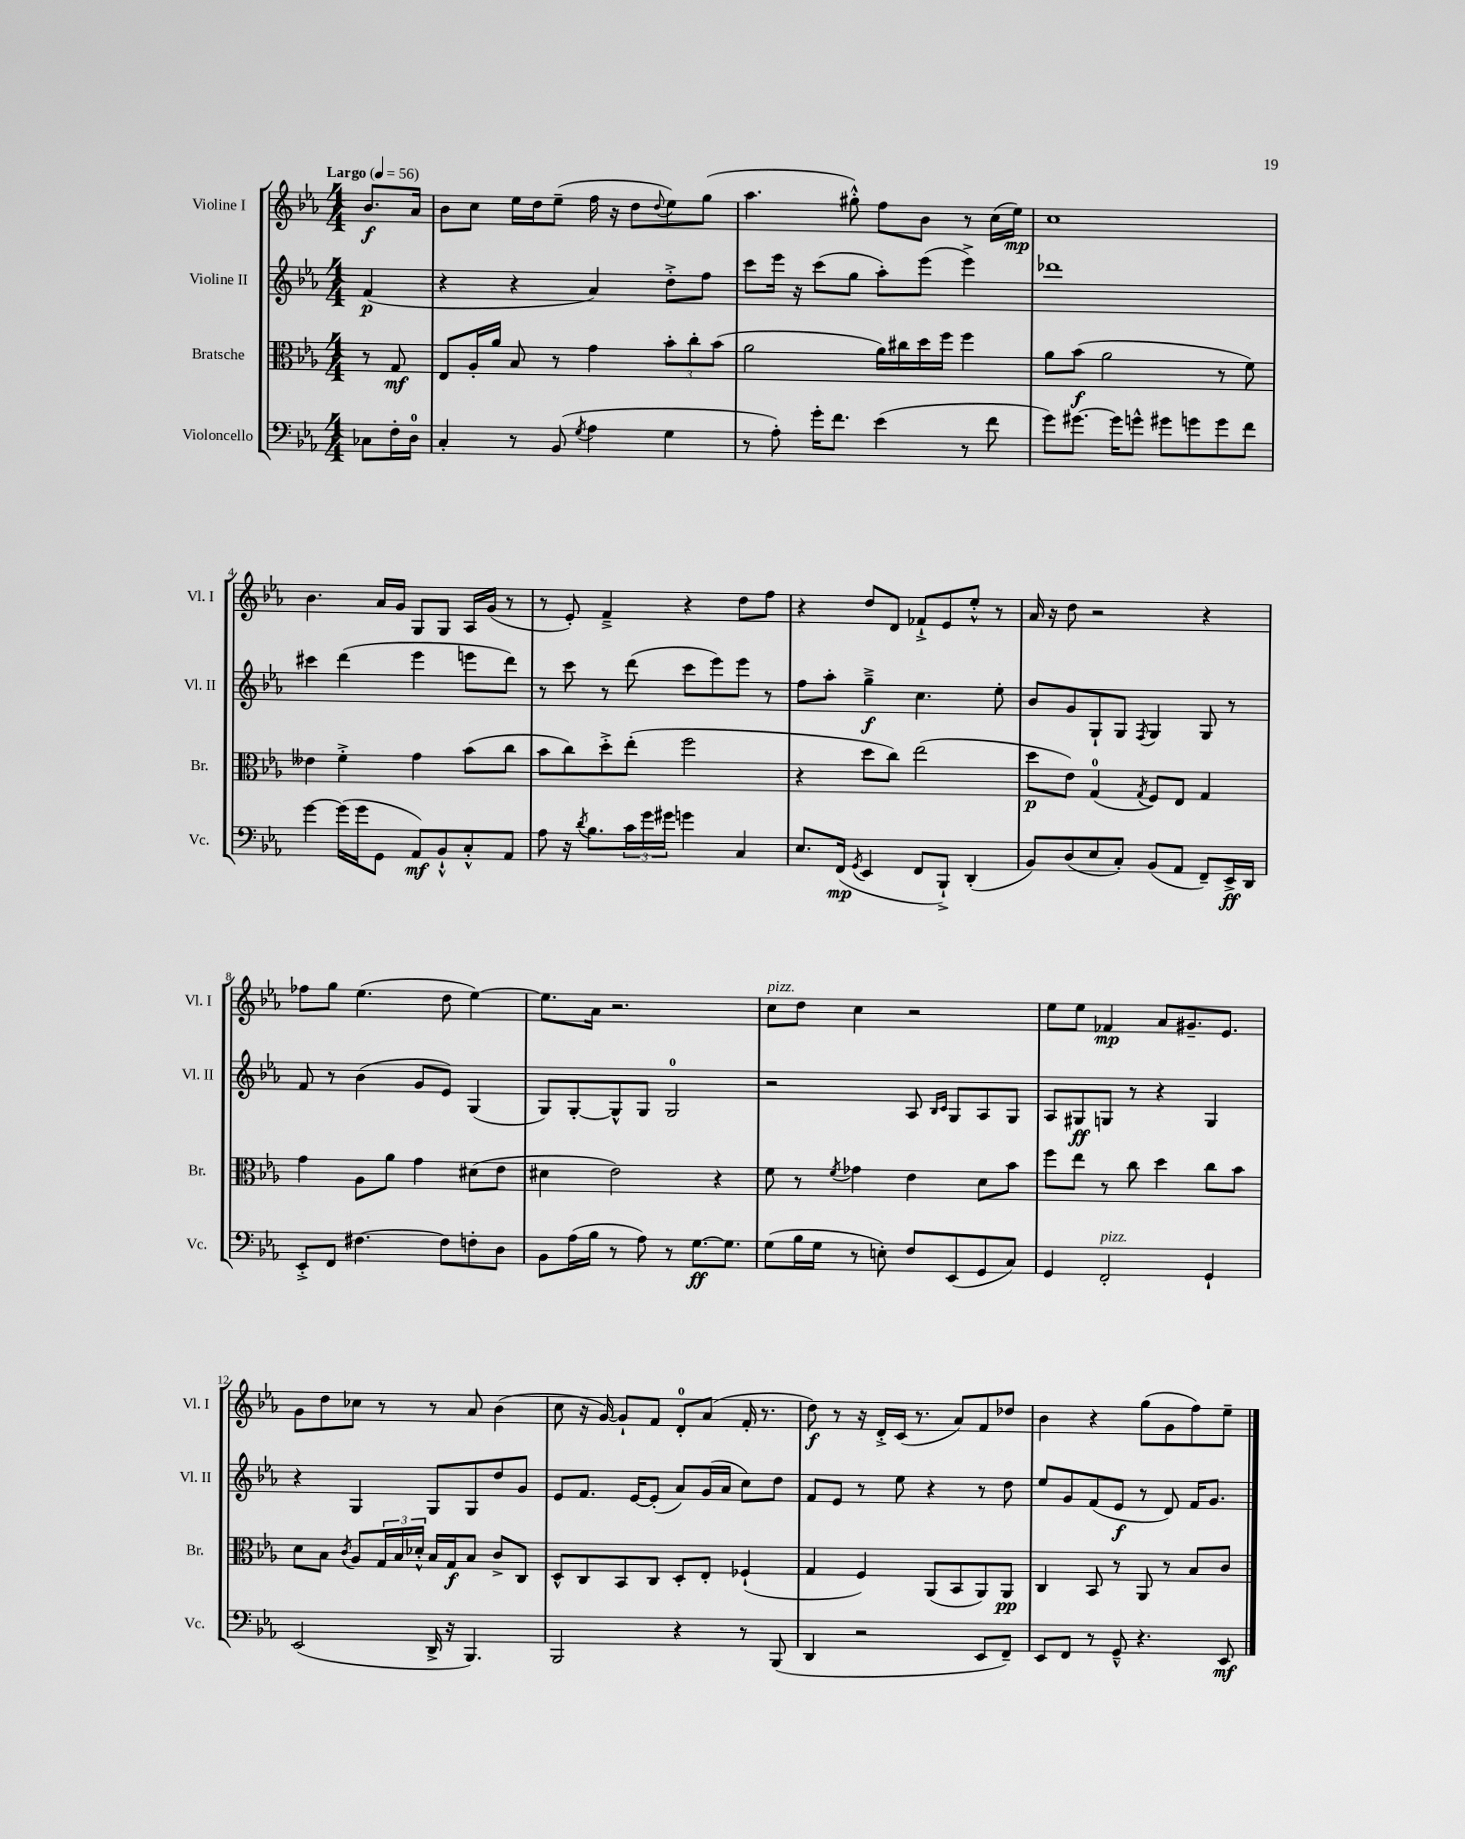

**kern	**kern	**kern	**kern
*staff4	*staff3	*staff2	*staff1
*clefF4	*clefC3	*clefG2	*clefG2
*k[b-e-a-]	*k[b-e-a-]	*k[b-e-a-]	*k[b-e-a-]
*M4/4	*M4/4	*M4/4	*M4/4
*MM56	*MM56	*MM56	*MM56
8C-	8r	(4f	8.b-
16F'	8G	.	.
16D	.	.	16a-
=	=	=	=
4C'	8E-	4r	8b-
.	16A-'	.	8cc
.	16a-	.	.
8r	8B-	4r	16ee-
.	.	.	16dd
(8BB-	8r	.	(8ee-~
8qG	.	.	.
4A-	4g	4a-)	16ff
.	.	.	16r
.	.	.	8dd
.	.	.	8qqdd
4G	12b-'	8dd'^	8ee-)
.	12cc'	.	.
.	.	8ff	(8gg
.	(12b-	.	.
=	=	=	=
8r	2a-	8ccc	4.aa-
8A-')	.	16eee-	.
.	.	16r	.
16g'	.	(8ccc	.
8.f	.	.	.
.	.	8gg	8gg#'^^)
(4e-	16a-)	8aa-')	8ff
.	16cc#	.	.
.	16dd	(8eee-	8b-
.	16ff	.	.
8r	4ff	4eee-^)	8r
8f	.	.	(16cc
.	.	.	16ee-)
=	=	=	=
8g)	8a-	1ddd-	1cc
[8.g#	(8b-	.	.
.	2a-	.	.
16g#]	.	.	.
8g^^	.	.	.
8g#	.	.	.
8g	.	.	.
8g	8r	.	.
8f	8f)	.	.
=	=	=	=
[4g	4e--	4ccc#	4.b-
(16g]	4f'^	(4ddd	.
16g	.	.	.
8GG	.	.	16a-
.	.	.	16g
8AA-)	4g	4eee-	8G
8BB-`^^	.	.	8G
8C'^^	(8b-	8eee	16A-
.	.	.	(16g
8AA-	8cc	8ddd)	8r
=	=	=	=
8A-	8b-	8r	8r
16r	8cc)	8ccc	8e-')
8qd	.	.	.
8.B-	.	.	.
.	8dd'^	8r	4f~^
24c	(8ee-'	(8ddd	.
24g	.	.	.
24g#	.	.	.
4g	2ff	8ccc	4r
.	.	8eee-)	.
4C	.	8eee-	8dd
.	.	8r	8ff
=	=	=	=
8.E-	4r	8ff	4r
.	.	8aa-'	.
(16FF	.	.	.
8qGG	.	.	.
4EE-	8dd	4gg~^	8dd
.	8cc)	.	8d
8FF	(2ee-	4.cc	8f-`^
8BBB-`^)	.	.	8e-
(4DD'	.	.	8ee-'^^
.	.	8ee-'	8r
=	=	=	=
8BB-)	8dd	8b-	16a-
.	.	.	16r
(8D	8e-)	8g	8dd
8E-	(4G	8G`	2r
8C')	.	8G	.
.	8qG	8qF	.
(8BB-	8F)	4G	.
8AA-	8E-	.	.
8FF~)	4G	8G	4r
16EE-^	.	8r	.
16DD	.	.	.
=	=	=	=
8EE-'^	4g	8f	8ff-
8FF	.	8r	8gg
[4.F#	8A-	(4b-	(4.ee-
.	8a-	.	.
.	4g	8g	.
8F#]	.	8e-)	8dd
8F'	(8d#	(4G	[4ee-)
8D	8e-	.	.
=	=	=	=
8BB-	4d#	8G)	8.ee-]
(16A-	.	[8G'	.
16B-	.	.	16a-
8r	2e-)	8G^^]	2.r
8A-)	.	8G	.
8r	.	2G	.
[8.G	.	.	.
.	4r	.	.
8.G]	.	.	.
=	=	=	=
(8G	8f	2r	8cc
16B-	8r	.	8dd
16G	.	.	.
.	8qf	.	.
8r	4g-	.	4cc
8E')	.	.	.
8F	4e-	8A-	2r
.	.	16qqB-	.
.	.	16qqc	.
(8EE-	.	8G	.
8GG	8d	8A-	.
8C)	8b-	8G	.
=	=	=	=
4GG	8ff	8A-	8ee-
.	8ee-	8G#	8ee-
2FF'	8r	8G	4f-
.	8cc	8r	.
.	4dd	4r	8a-
.	.	.	8.g#~
4GG`	8cc	4G	.
.	.	.	8.e-
.	8b-	.	.
=	=	=	=
(2EE-	8d	4r	8g
.	8B-	.	8dd
.	8qc	.	.
.	8A-	4G	8cc-
.	24G	.	8r
.	24B-	.	.
.	24d-'^^	.	.
16DD^	16B-	8G	8r
16r	16G	.	.
4.BBB-)	8B-	8G	8a-
.	8c^	8dd	(4b-
.	8C	8g	.
=	=	=	=
2BBB-	8D^^	8e-	8cc
.	8C	8.f	16r
.	.	.	[16g)
.	8BB-	.	8g`]
.	.	[16e-	.
.	8C	(8e-']	8f
4r	8D'	8a-)	8d'
.	8E-'	(16g	(8a-
.	.	16a-	.
8r	(4F-`	8cc)	16f'
.	.	.	8.r
(8BBB-	.	8dd	.
=	=	=	=
4DD	4G	8f	8dd)
.	.	8e-	8r
2r	4F)	8r	16r
.	.	.	16d'^
.	.	8ee-	(16c
.	.	.	8.r
.	(8AA-	4r	.
.	8BB-	.	8a-)
8EE-	8AA-)	8r	8f
8FF~)	8AA-	8dd	8dd-
=	=	=	=
8EE-	4C	8ee-	4b-
8FF	.	8g	.
8r	8BB-	(8f	4r
8GG~^^	8r	8e-	.
4.r	8AA-	8r	(8gg
.	8r	8d)	8g
.	8B-	16f	8ff)
.	.	8.g	.
8EE-	8c	.	8ee-~
==	==	==	==
*-	*-	*-	*-
